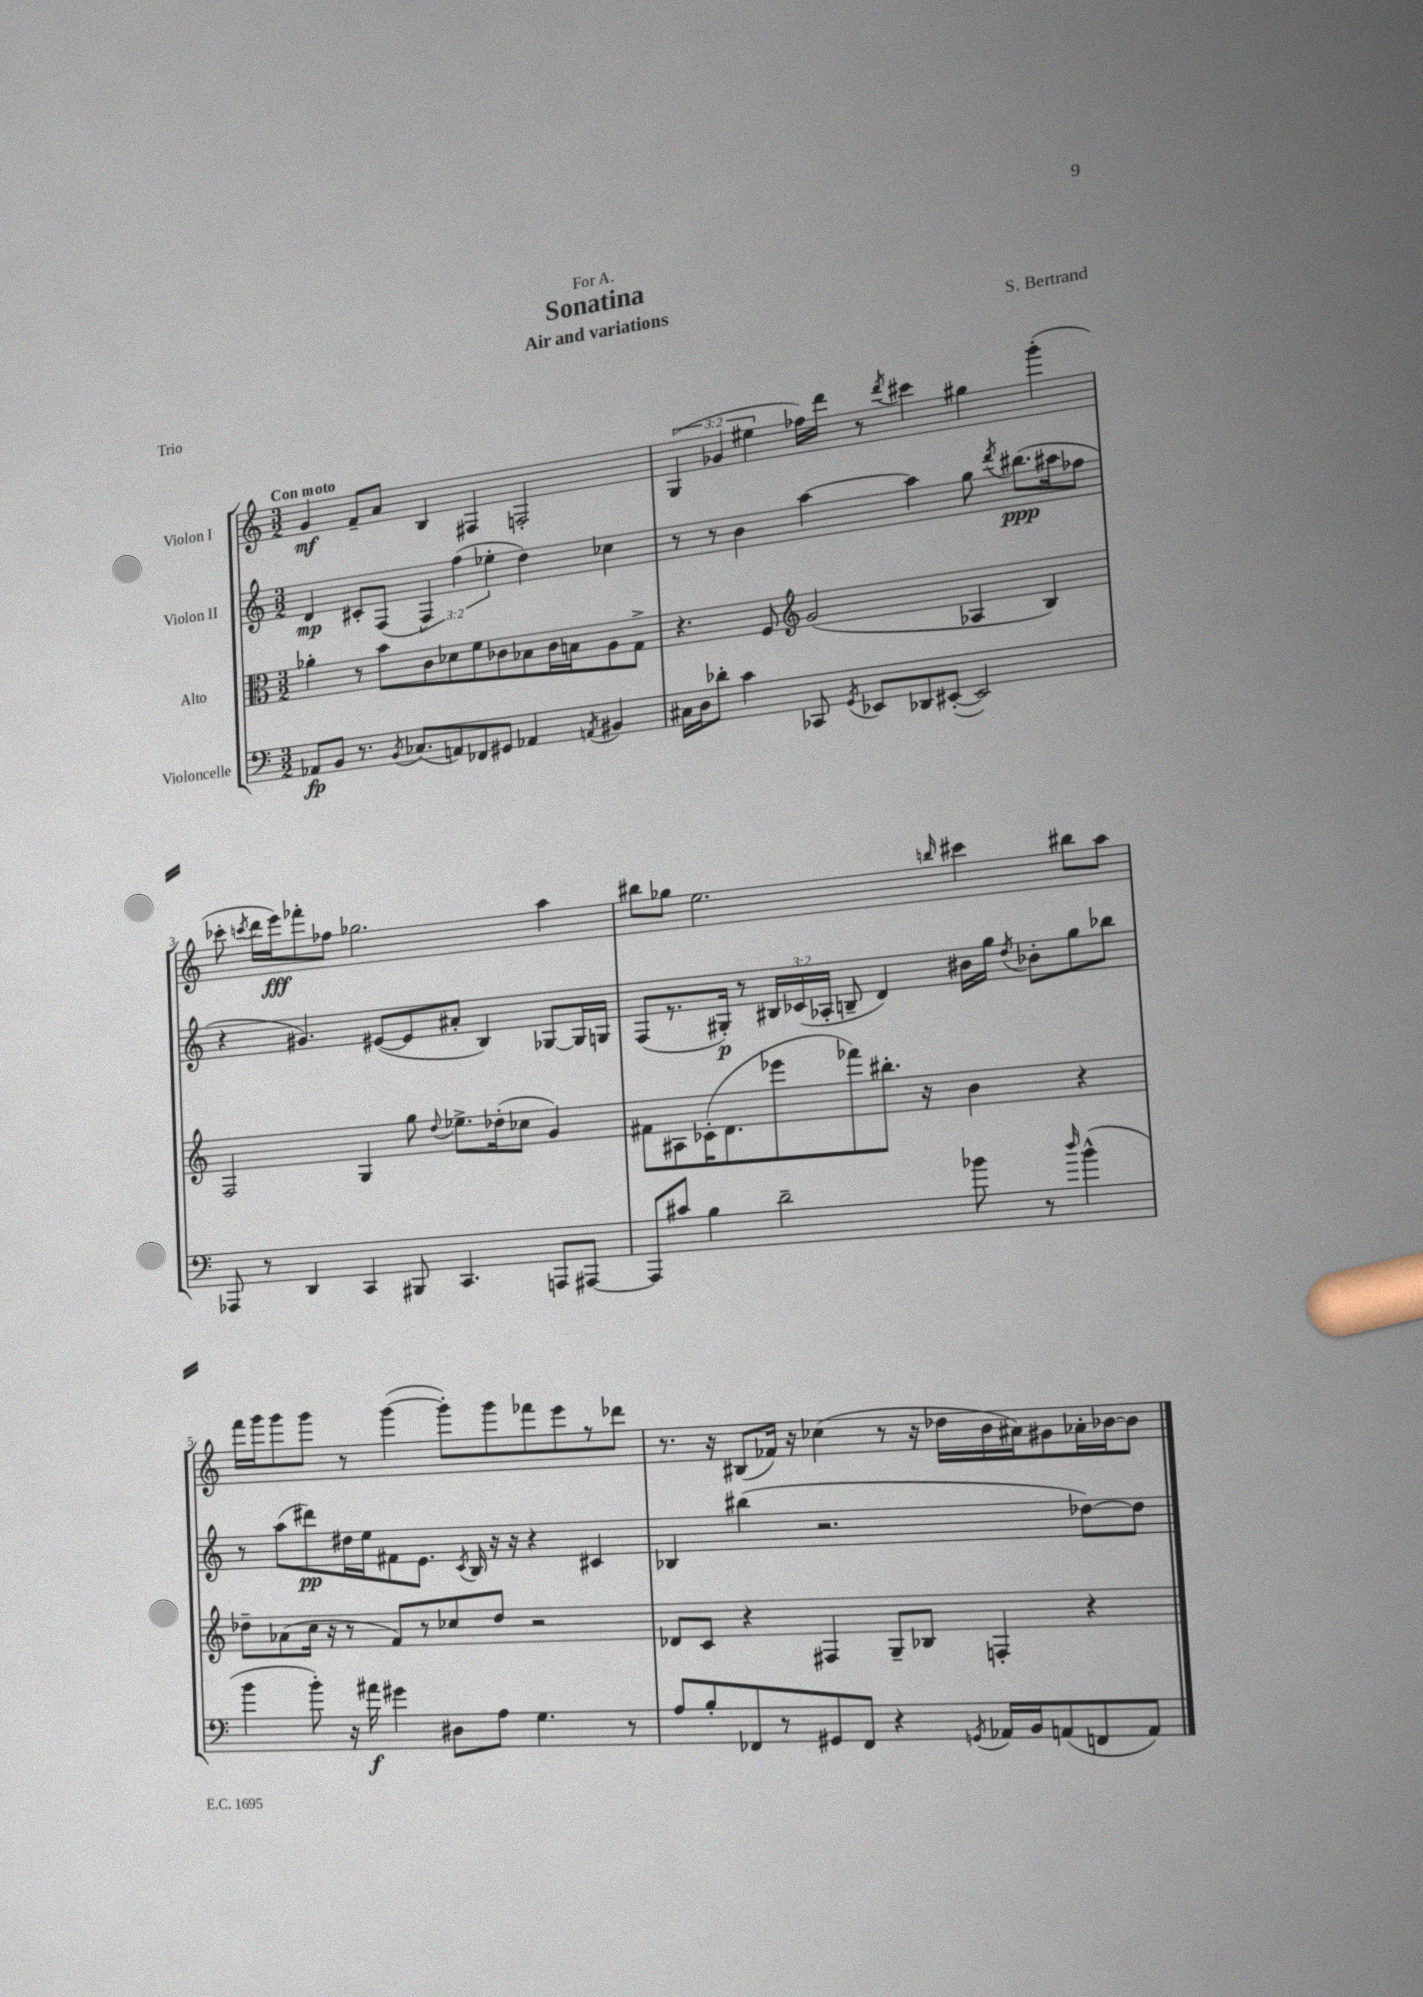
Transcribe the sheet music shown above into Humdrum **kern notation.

**kern	**kern	**kern	**kern
*staff4	*staff3	*staff2	*staff1
*clefF4	*clefC3	*clefG2	*clefG2
*k[]	*k[]	*k[]	*k[]
*M3/2	*M3/2	*M3/2	*M3/2
8AA-	4a-'	4d	4g
8BB	.	.	.
8.r	8r	8c#'	8f~
.	8b	(8F	8a
8qBB	.	.	.
(8.C-	.	.	.
.	8c	6F)	4B
8AA)	8d-	.	.
.	.	(6ff	.
8FF-	8f	.	4F#
.	.	6ee-'	.
8GG#	8c-	.	.
4AA-	8B-	4dd)	2F'
.	16c-	.	.
.	16B	.	.
8qAA	.	.	.
4BB#	8A	4cc-	.
.	8G^	.	.
=	=	=	=
16C#	4.r	8r	(6G
16D	.	.	.
8d-'	.	8r	.
.	.	.	6g-
4c	.	4b	.
.	.	.	6ee#
.	8F	.	.
*	*clefG2	*	*
8CC-	(2g	[4aa	16ff-)
.	.	.	16ddd
8qGG	.	.	.
8EE-	.	.	8r
.	.	.	8qddd
8DD-	.	4aa]	4ccc#
([8EE#'	.	.	.
2EE#])	4A-	8gg	4gg#
.	.	8qddd	.
.	.	(8.bb#	.
.	4B)	.	(4ggg'
.	.	16aa#	.
.	.	8ff-	.
=	=	=	=
8AAA-	2F	4r	8ccc-'
.	.	.	8qccc
8r	.	.	16ddd
.	.	.	16eee)
4DD	.	4.g#)	8fff-'
.	.	.	8ff-
4CC	4G	.	2.gg-
.	.	([8e#	.
8BBB#	8gg	8e#]	.
.	8qqdd	.	.
4.CC	8.ee-^	8a#'	.
.	.	4B)	.
.	(16dd-'	.	.
.	8cc-	.	.
8AAA	4g)	[8G-	4aa
[8AAA#	.	16G-]	.
.	.	16G	.
=	=	=	=
8AAA#]	8f#	(8F	8bb#
8c#	8A#	8.r	8gg-
4B	(16c-'	.	2.ee
.	8.d	16G#')	.
.	.	8r	.
2d~	8eee-	24B#	.
.	.	(24c-	.
.	.	24A-'	.
.	8fff-)	8B~	.
.	8.bb#'	4d)	.
.	16r	.	.
.	.	.	16qqbb
8b-	4b	16b#	4ccc#
.	.	16gg	.
.	.	8qdd	.
8r	.	8b-'	.
16qqdd	.	.	.
(4b-^^	4r	8gg	8bb#
.	.	8bb-	8aa
=	=	=	=
4b	8dd-~	8r	16fff
.	.	.	16ggg
.	(8a-	(8aa	8ggg
8b')	16cc	8ddd#)	8ggg
.	16r	.	.
16r	8r	16dd#	8r
16a#	.	16ee	.
4g#	8f)	8f#	([4ggg
.	8r	8.e	.
8D#	8cc-	.	8ggg'])
.	.	8qc	.
.	.	16B	.
8A	8dd-	16r	8ggg
.	.	16r	.
4.G	2r	4r	8fff-
.	.	.	8eee
.	.	4c#	8r
8r	.	.	8ddd-
=	=	=	=
8A	8d-	4B-	8.r
8B'	8c	.	.
.	.	.	16r
8FF-	4r	(4bb#	(8B#
8r	.	.	16f-)
.	.	.	16r
8GG#	4F#	2.r	(4cc-
8FF-	.	.	.
4r	8G~	.	8r
.	8B-	.	16r
.	.	.	16dd-
8qGG	.	.	.
16AA-	4F'	.	16b
16BB	.	.	16a#)
(8AA	.	.	8g#
8FF	4r	[8dd-)	16a-'
.	.	.	[16b-
8AA)	.	8dd-]	8b-]
==	==	==	==
*-	*-	*-	*-
